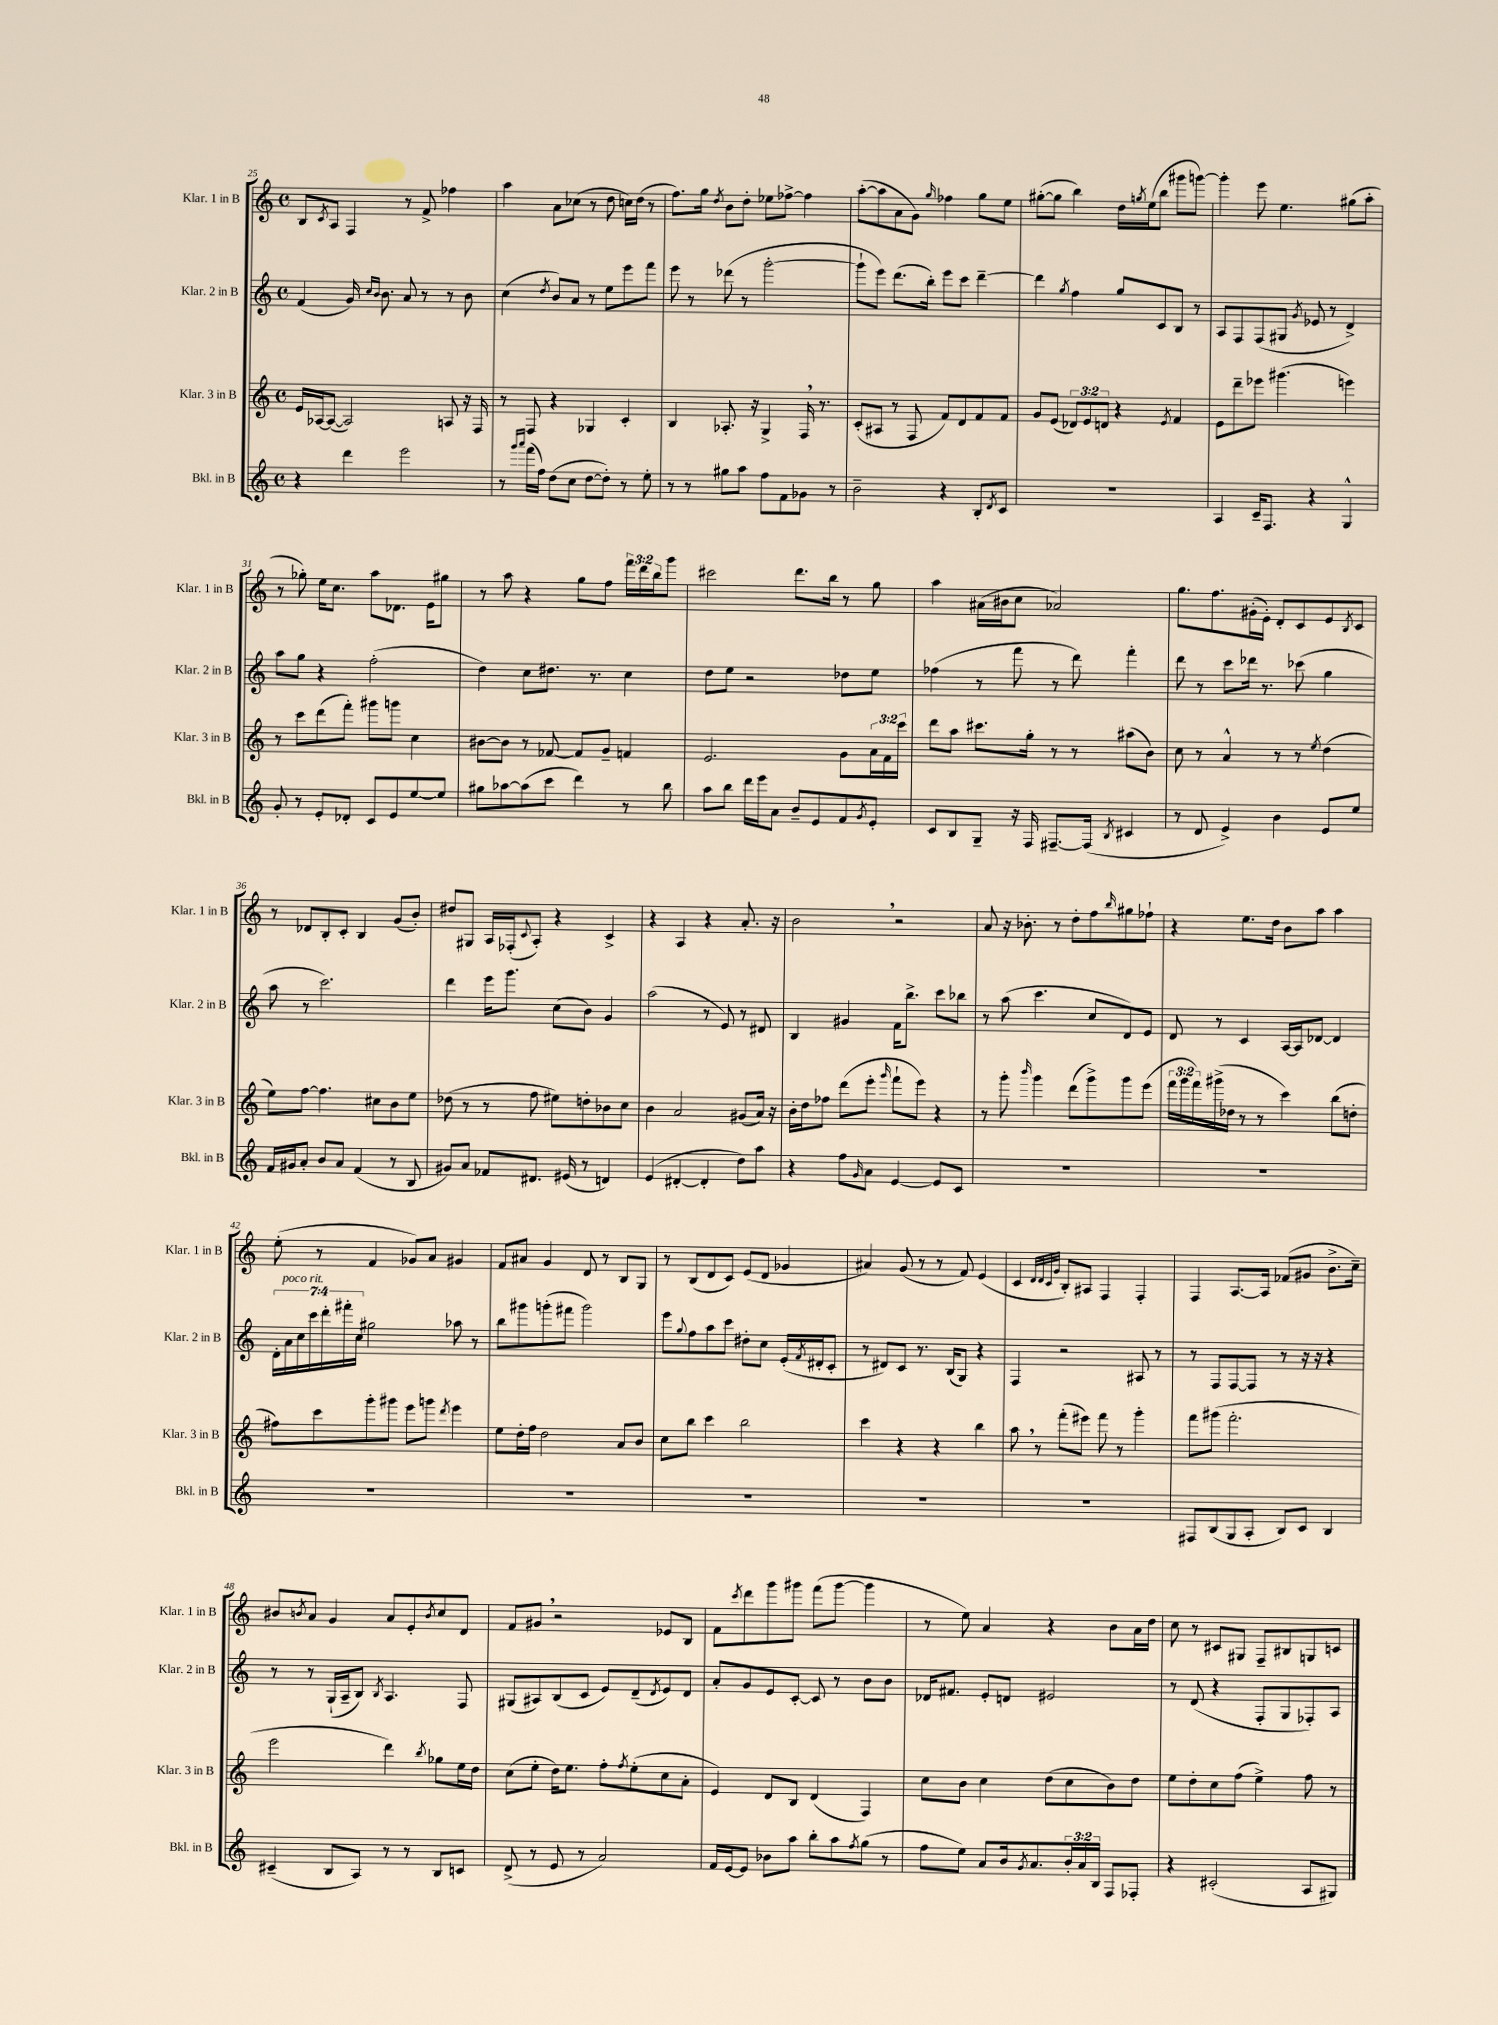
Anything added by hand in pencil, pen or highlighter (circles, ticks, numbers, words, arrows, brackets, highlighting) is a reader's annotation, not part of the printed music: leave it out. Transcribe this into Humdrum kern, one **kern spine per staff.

**kern	**kern	**kern	**kern
*staff4	*staff3	*staff2	*staff1
*clefG2	*clefG2	*clefG2	*clefG2
*k[]	*k[]	*k[]	*k[]
*M4/4	*M4/4	*M4/4	*M4/4
*met(c)	*met(c)	*met(c)	*met(c)
4r	16e/LL	(4f/	8B/L
.	[16A-/J	.	.
.	.	.	8qc/
.	(8A-/_J	.	8A/J
4ddd\	2A-/])	16g/)	4F/
.	.	16qqcc/LL	.
.	.	16qqb/JJ	.
.	.	8.b\	.
2eee\	.	8a/	8r
.	.	8r	8f^/
.	8A/	8r	4ff-\
.	16r	8b\	.
.	16F/	.	.
=	=	=	=
8r	8r	(4cc\	4aa\
16qqggg/LL	.	.	.
16qqaaa/JJ	.	.	.
(16fff\LL	8F/	.	.
16ff\JJ)	.	.	.
.	.	8qdd/	.
(8dd\L	4r	8b/L)	8a\L
8cc\J	.	8a/J	(8cc-\J
[8dd\L	4G-/	8r	8r
8dd'\]J)	.	8ee\L	8dd\
8r	4c'/	8eee\	16cc\LL)
.	.	.	(16dd\JJ
8ee'\	.	8fff\J	8r
=	=	=	=
8r	4B/	8eee\	8.ff\L)
8r	.	8r	.
.	.	.	16gg\Jk
.	.	.	8qdd/
8gg#\L	8.A-'/	(8ddd-\	8b\L
8aa\J	.	8r	8dd'\J
.	16r	.	.
8ff\L	4G^/	[2ggg'\	8ee-\L
8f\	.	.	[8ff-^\J
8g-\J	16F/	.	4ff-\]
.	8.r	.	.
8r	.	.	.
=	=	=	=
2b~\	(8c'/L	8ggg`\]L	([8aa'\L
.	8A#/J	8eee\J)	8aa\]
.	8r	(8.ddd\L	8a\
.	8F/	.	8g\J)
.	.	16bb'\Jk)	.
.	.	.	16qqgg/
4r	8f/L)	8eee\L	4ff-\
.	8d/	8ccc\J	.
8B'/L	8f/	[4ddd~\	8gg\L
8qd/	.	.	.
8c/J	8f/J	.	8ee\J
=	=	=	=
1r	8g/L	4ddd\]	([8gg#'\L
.	(8e/J	.	8gg#\]J
.	.	8qgg/	.
.	12d-/L)	4ff\	4bb\)
.	12e/	.	.
.	12d/J	.	.
.	4r	8gg/L	16dd\LL
.	.	.	8qgg/
.	.	.	(16ee\J
.	.	8c/	8bb\J
.	8qe/	.	.
.	4f/	8B/J	8ggg#\L
.	.	8r	[8ggg\J)
=	=	=	=
4A/	8e\L	8A/L	4ggg'\]
.	8ddd~\	8F/	.
16c~/LK	8eee-\J	(8F/	8eee\
8.F/J	.	.	.
.	(4.ggg#\	8G#/J	4.ee\
.	.	8qg/	.
4r	.	8e-/	.
.	.	8r	.
4G^^/	4eee\)	4d^/)	(8gg#\L
.	.	.	8aa'\J
=	=	=	=
8g'/	8r	8aa\L	8r
8r	8ccc\L	8gg\J	8gg-'\)
8e'/L	(8ddd\	4r	16ee\LK
.	.	.	8.cc\J
8d-'/J	8fff'\J)	.	.
8c/L	8ggg#\L	(2ff'\	8aa\L
8e/	8ggg\J	.	8.d-\J
[8ee/	4cc\	.	.
.	.	.	16e\LK
8ee/]J	.	.	8gg#\J
=	=	=	=
8gg#\L	[8b#\L	4dd\)	8r
[8aa-\	8b#\]J	.	8aa\
(8aa-\]	8r	8cc\L	4r
8ccc\J	[8f-/	8.dd#\J	.
4ddd\)	8f-/]L	.	8gg\L
.	.	8.r	.
.	8g~/J	.	8ff\J
8r	4f/	4cc\	24fff\LL
.	.	.	24ddd\
.	.	.	24bb\J
8bb\	.	.	8ggg\J
=	=	=	=
8aa\L	2.e/	8dd\L	2ccc#\
8bb\J	.	8ee\J	.
16ddd\LL	.	2r	.
16eee\J	.	.	.
8a\J	.	.	.
8b~/L	.	.	8.ddd\L
8e/	.	.	.
.	.	.	16bb\Jk
8f/	8g\L	8dd-\L	8r
8qg/	.	.	.
8e'/J	24a\L	8ee\J	8gg\
.	24f\	.	.
.	24ccc\JJ	.	.
=	=	=	=
8c/L	8ddd\L	(4ff-\	4aa\
8B/	8aa\J	.	.
8G~/J	8.ccc#\L	8r	(16a#\LL
.	.	.	16b#\J
16r	.	8fff\	8cc\J
16F/	16gg'\Jk	.	.
[8.F#~/L	8r	8r	2a-/)
.	8r	8ddd\)	.
(16F#/]Jk	.	.	.
8qB/	.	.	.
4c#/	(8aa#\L	4fff'\	.
.	8b\J)	.	.
=	=	=	=
8r	8cc\	8ddd\	8.gg\L
8d/	8r	8r	.
.	.	.	8.ff\
4e^/)	4a^^/	8ccc\L	.
.	.	16ddd-\Jk	(16g#'\L
.	.	8.r	16e'\JJ)
4b\	8r	.	8d'/L
.	8r	(8ccc-\	8c/
.	8qee/	.	.
8e/L	(4dd\	4gg\	8e/
.	.	.	8qB/
8ee/J	.	.	8c/J
=	=	=	=
16f/LL	8ee\L)	8aa\	8r
16g#/J	.	.	.
8a'/J	[8ff\J	8r	8d-/L
8b/L	4.ff\]	2.ccc\)	8B'/
8a/J	.	.	8c'/J
(4f/	.	.	4B/
.	8cc#\L	.	.
8r	8b\	.	(8g/L
8B/	8ee\J	.	8b'/J)
=	=	=	=
8g#/L)	(8dd-\	4ddd\	8dd#/L
8a/J	8r	.	8G#/J
8f-/L	8r	16eee\LK	16A/LL
.	.	8.ggg\J	(16F-'/J
.	.	.	8qqc/
8.d#/J	8ff\	.	8A'/J)
.	8ee#\L)	(8cc\L	4r
(16e#/	.	.	.
8r	8dd'\	8b\J)	.
4d/)	8b-\	4g/	4c^/
.	8cc\J	.	.
=	=	=	=
(4e/	4b\	(2aa\	4r
[4d#'/	2a/	.	4A/
4d#'/]	.	8r	4r
.	.	8e/)	.
8dd\L)	(8g#/L	8r	8.a'/
8aa\J	16a/Jk)	8d#/	.
.	16r	.	16r
=	=	=	=
4r	16b'\LL	4B/	2b\
.	16dd\J	.	.
.	8ff-\J	.	.
8ff\L	(8ddd\L	4g#/	.
16qqg/	.	.	.
8a\J	8eee'\J	.	.
.	16qqggg/	.	.
[4e/	8fff`\L	16f\LK	2r
.	.	8.bb^\J	.
.	8eee\J)	.	.
8e/]L	4r	8ccc\L	.
8c/J	.	8bb-\J	.
=	=	=	=
1r	8r	8r	8a/
.	8ggg'\	(8aa\	16r
.	.	.	8.b-'\
.	16qqbbb/	.	.
.	4ggg\	4.ccc\	.
.	.	.	8r
.	(8ddd\L	.	8dd'\L
.	8ggg^\)	8cc/L	8ff\
.	.	.	16qqbb/
.	8ggg\	8d/)	8gg#\
.	(8eee\J	8e/J	8ff-`\J
=	=	=	=
1r	24fff\LL	8d/	4r
.	24ggg\	.	.
.	24fff\)	.	.
.	(16ggg#^\	8r	.
.	16dd-\JJ	.	.
.	8r	4c/	8.ee\L
.	8r	.	.
.	.	.	16dd\Jk
.	4ccc\)	[16A/LL	8b\L
.	.	16A/]J	.
.	.	[8d-/J	8aa\J
.	(8bb\L	4d-/]	4aa\
.	8dd'\J	.	.
=	=	=	=
1r	8ff#\L)	28d'\LL	(8ee'\
.	.	28a\	.
.	.	28cc\	.
.	.	28ccc\	.
.	8ccc\	.	8r
.	.	28ddd'\	.
.	.	28fff#'\	.
.	.	28cc\JJ	.
.	8ggg'\	2gg#\	4f/
.	8ggg#\J	.	.
.	8eee\L	.	8g-/L)
.	8ggg\J	.	8a/J
.	8qddd/	.	.
.	4eee\	8aa-\	4g#/
.	.	8r	.
=	=	=	=
1r	8ee\L	8bb\L	8f/L
.	16dd'\L	8ggg#\	8a#/J
.	16ff\JJ	.	.
.	2dd\	(8ggg'\	4g/
.	.	8fff#\J	.
.	.	2ggg\)	8d/
.	.	.	8r
.	8a/L	.	8B/L
.	8b/J	.	8G/J
=	=	=	=
1r	8cc\L	8eee\L	8r
.	.	8qqgg/	.
.	8bb\J	8ff\	(8B/L
.	4ccc\	8aa\	8d/
.	.	8ccc\J	8c/J)
.	2bb\	8dd#'\L	(8e/L
.	.	8cc\J	8d/J
.	.	(16e'/LL	4g-/
.	.	8qf/	.
.	.	16d#'/J	.
.	.	8c'/J	.
=	=	=	=
1r	4ccc\	8r	4a#/)
.	.	8d#/L)	.
.	4r	8c/J	(8g/
.	.	8.r	8r
.	4r	.	8r
.	.	(16B/LK	.
.	.	8G/J)	8f/)
.	4bb\	4r	(4e/
=	=	=	=
1r	8aa\	4F/	4c/
.	8r	.	.
.	.	.	32qqd/LLL
.	.	.	32qqd/
.	.	.	32qqc/
.	.	.	32qqg/JJJ
.	(8fff'\L	2r	8B'/L)
.	8eee#\J)	.	8A#/J
.	8fff\	.	4F/
.	8r	.	.
.	4ggg'\	8A#/	4F'/
.	.	8r	.
=	=	=	=
8F#/L	8fff\L	8r	4F/
(8B/	(8ggg#\J	8F/L	.
8G/	2.fff'\	[8F/	[8.A/L
8A'/J	.	8F/]J	.
.	.	.	16A/]Jk
8B/L)	.	8r	(8f-/L
8c/J	.	16r	8g#/J
.	.	16r	.
4B/	.	4r	8.b^\L
.	.	.	16cc~\Jk)
=	=	=	=
(4c#~/	2eee\	8r	8b#/L
.	.	.	8qb/
.	.	8r	8a/J
8B/L	.	(16G`/LL	4g/
.	.	16A~/J	.
8A/J)	.	8B/J)	.
.	.	8qB/	.
8r	4ddd\)	4.A/	8a/L
8r	.	.	8e'/
.	8qbb/	.	8qb/
8B/L	8gg-\L	.	8cc/
8c/J	16ee\L	8F/	8d/J
.	16dd\JJ	.	.
=	=	=	=
(8d^/	(8cc\L	(8G#/L	8f/L
8r	8ee'\J	8A#/)	8g#/J
8e/	16dd\LK)	(8B/	2r
.	8.ee\J	.	.
8r	.	8c/J	.
2a/)	8ff'\L	8e/L)	.
.	8qff/	.	.
.	(8ee'\	(8d~/	.
.	.	8qd/	.
.	8cc\	8e/)	8e-/L
.	8a'\J	8d/J	8B/J
=	=	=	=
16f/LL	4e/)	8a'/L	8f\L
[16e/J	.	.	.
.	.	.	8qccc/
8e/]J	.	8g/	8ddd\
8b-\L	8d/L	8e/	8ggg\
8aa\J	8B/J	[8c'/J	8ggg#\J
8bb'\L	(4d/	8c/]	(8fff\L
8aa\	.	8r	[8ggg#\J
8qff/	.	.	.
(8gg\J	4F/)	8b\L	4ggg#\]
8r	.	8b\J	.
=	=	=	=
8ff\L	8cc\L	16d-/LK	8r
.	.	8.f#/J	.
8ee\J)	8b\J	.	8ee\)
8a/L	4cc\	8e'/L	4a/
16b/k	.	8d/J	.
8qg/	.	.	.
8.a/	.	.	.
.	(8dd\L	2e#/	4r
24b'/L	8cc\	.	.
24a/	.	.	.
24B/JJ	.	.	.
8F/L	8b\)	.	8b\L
8F-'/J	8dd\J	.	16a\L
.	.	.	16dd\JJ
=	=	=	=
4r	8ee\L	8r	8cc\
.	8dd'\	(8d/	8r
(2c#'/	8cc\	4r	8c#/L
.	(8ff\J	.	8G#/J
.	4ee^\)	8F'/L	8F~/L
.	.	8G/	8B#/
8A/L	8ff\	8F-'/)	8G/
8G#/J)	8r	8A/J	8c/J
==	==	==	==
*-	*-	*-	*-
